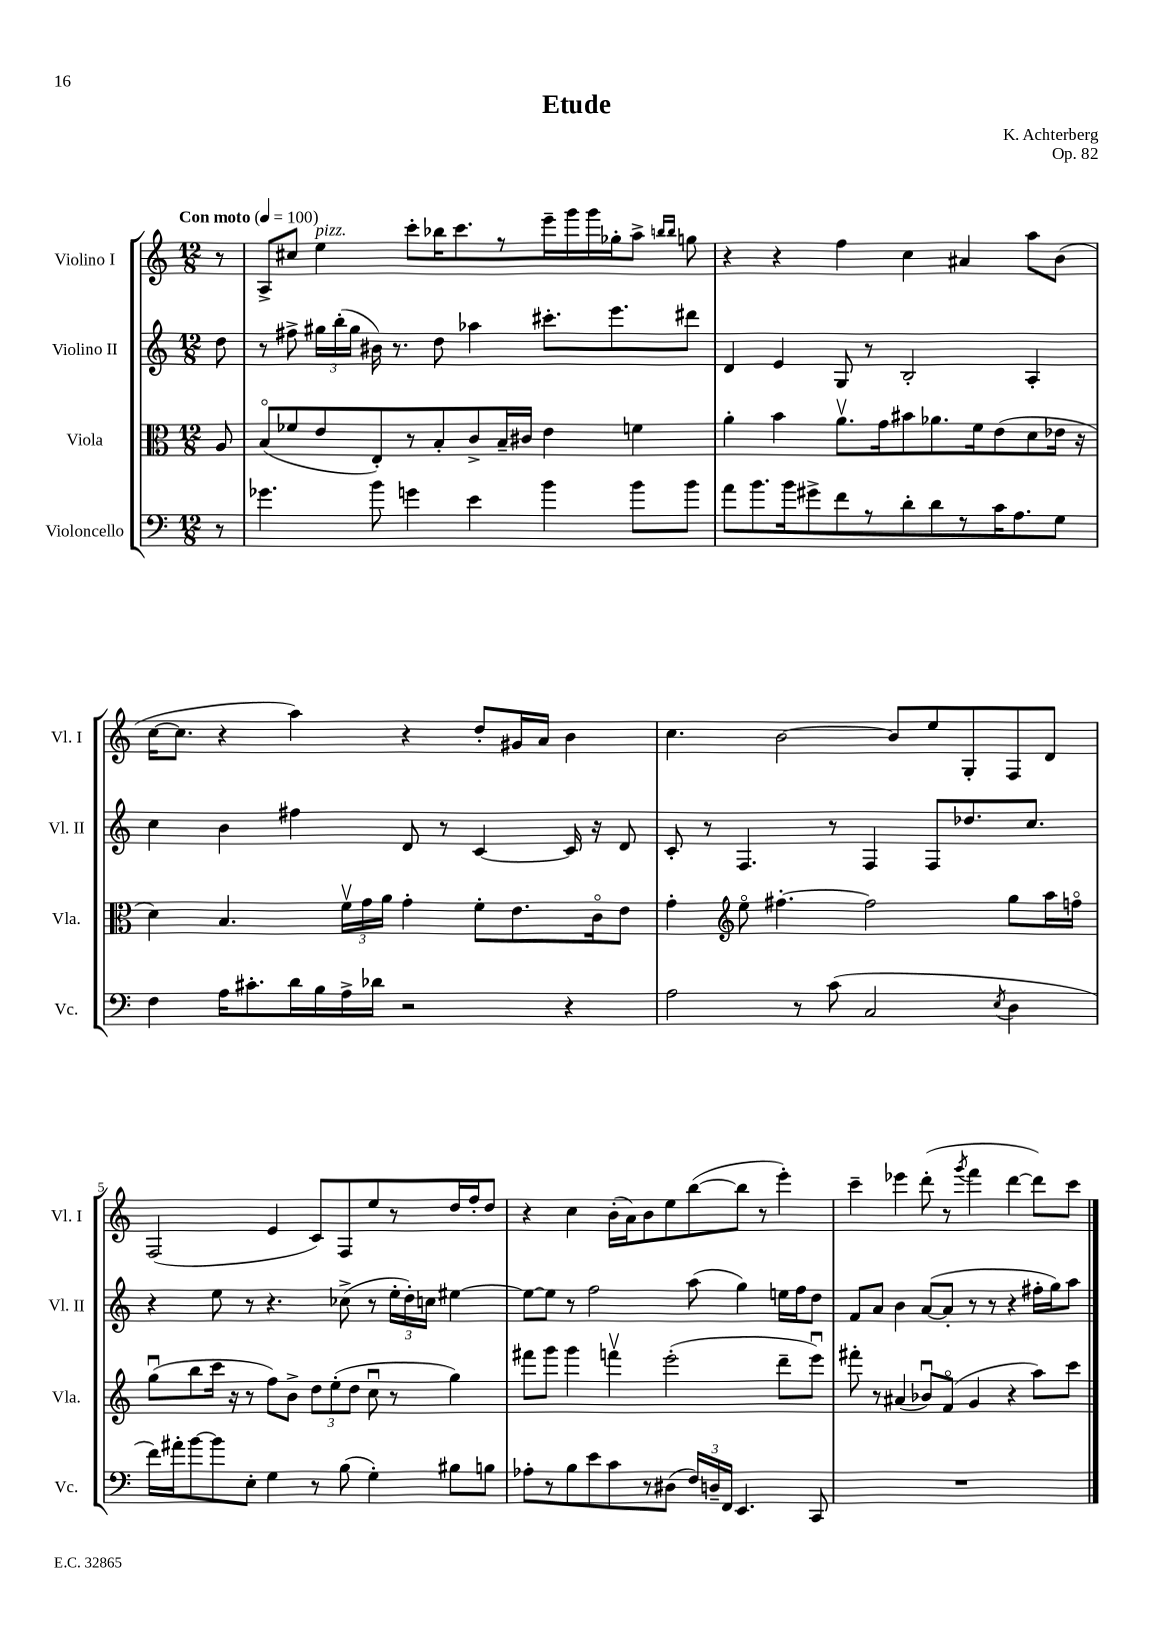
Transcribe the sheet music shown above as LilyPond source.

\header { title = "Etude" composer = "K. Achterberg" opus = "Op. 82" }
<<
\new StaffGroup <<
\new Staff = "s0" \with { instrumentName = "Violino I" shortInstrumentName = "Vl. I" } {
    \clef treble \key c \major \numericTimeSignature \time 12/8 \partial 8 \tempo "Con moto" 4 = 100
    \autoBeamOff r8 |
    a8[-> cis''8] e''4^\markup { \italic "pizz." } c'''8[-. bes''16 c'''8. r8 e'''16-- g'''16 g'''16 ges''16-. a''8]-> \grace { b''16[ b''16] } g''8 |
    r4 r4 f''4 c''4 ais'4 a''8[ b'8]( |
    c''16[~ c''8.] r4 a''4) r4 d''8[-. gis'16 a'16] b'4 |
    c''4. b'2~ b'8[ e''8 g8-. f8 d'8] |
    f2( e'4 c'8[) f8 e''8 r8 d''16 f''16-. d''8] |
    r4 c''4 b'16[-.( a'16) b'8 e''8 b''8~( b''8] r8 e'''4-.) |
    c'''4-- ees'''4 d'''8-.( r8 \acciaccatura { g'''8 } f'''4 d'''4~ d'''8[) c'''8] \bar "|." |
}
\new Staff = "s1" \with { instrumentName = "Violino II" shortInstrumentName = "Vl. II" } {
    \clef treble \key c \major \numericTimeSignature \time 12/8 \partial 8
    \autoBeamOff d''8 |
    r8 fis''8-> \tuplet 3/2 { gis''16[ b''16-.( gis''16] } bis'16) r8. d''8 aes''4 cis'''8.[-. e'''8. dis'''8] |
    d'4 e'4 g8 r8 b2-. a4-. |
    c''4 b'4 fis''4 d'8 r8 c'4~ c'16 r16 d'8 |
    c'8-. r8 f4. r8 f4 f8[ des''8. c''8.] |
    r4 e''8 r8 r4. ces''8->( r8 \tuplet 3/2 { e''16[-. d''16-.) c''16] } eis''4~ |
    eis''8[~ eis''8] r8 f''2 a''8( g''4) e''16[ f''16 d''8] |
    f'8[ a'8] b'4 a'8[~( a'8]-. r8 r8 r4 fis''16[-. g''16) a''8] \bar "|." |
}
\new Staff = "s2" \with { instrumentName = "Viola" shortInstrumentName = "Vla." } {
    \clef alto \key c \major \numericTimeSignature \time 12/8 \partial 8
    \autoBeamOff a8 |
    b8[\flageolet( fes'8 e'8 e8-.) r8 b8-. c'8-> b16-- cis'16] e'4 f'4 |
    a'4-. b'4 a'8.[\upbow g'16 bis'8 aes'8. f'16 e'8( d'8 ees'16] r16 |
    d'4) b4. \tuplet 3/2 { f'16[\upbow g'16 a'16] } g'4-. f'8[-. e'8. c'16\flageolet e'8] |
    g'4-. \clef treble e''8\flageolet fis''4.~-. fis''2 g''8[ a''16 f''16]\flageolet |
    g''8[\downbow( b''8 c'''16] r16 r8 f''8[) b'8]-> \tuplet 3/2 { d''8[ e''8-.( d''8] } c''8\downbow r8 g''4) |
    fis'''8[ g'''8] g'''4 f'''4\upbow e'''2-.( d'''8[-- e'''8]\downbow) |
    fis'''8-. r8 ais'4( bes'8[\downbow) f'8]\flageolet( g'4 r4 a''8[) c'''8] \bar "|." |
}
\new Staff = "s3" \with { instrumentName = "Violoncello" shortInstrumentName = "Vc." } {
    \clef bass \key c \major \numericTimeSignature \time 12/8 \partial 8
    \autoBeamOff r8 |
    ges'4. b'8 g'4 e'4 b'4 b'8[ b'8] |
    a'8[ b'8. b'16 gis'8-> f'8 r8 d'8-. d'8 r8 c'16 a8. g8] |
    f4 a16[ cis'8.-. d'16 b16 a16-> des'16] r2 r4 |
    a2 r8 c'8( c2 \acciaccatura { e8 } d4 |
    f'16[) ais'16-. b'8~ b'8 e8]-. g4 r8 b8( g4-.) bis8[ b8] |
    aes8[-. r8 b8 e'8 c'8 r8 dis8]( \tuplet 3/2 { f16[) d16-- f,16] } e,4. c,8 |
    R1. \bar "|." |
}
>>
>>
\layout { \context { \Score \override BarNumber.break-visibility = ##(#f #t #t) barNumberVisibility = #(every-nth-bar-number-visible 5) } }
